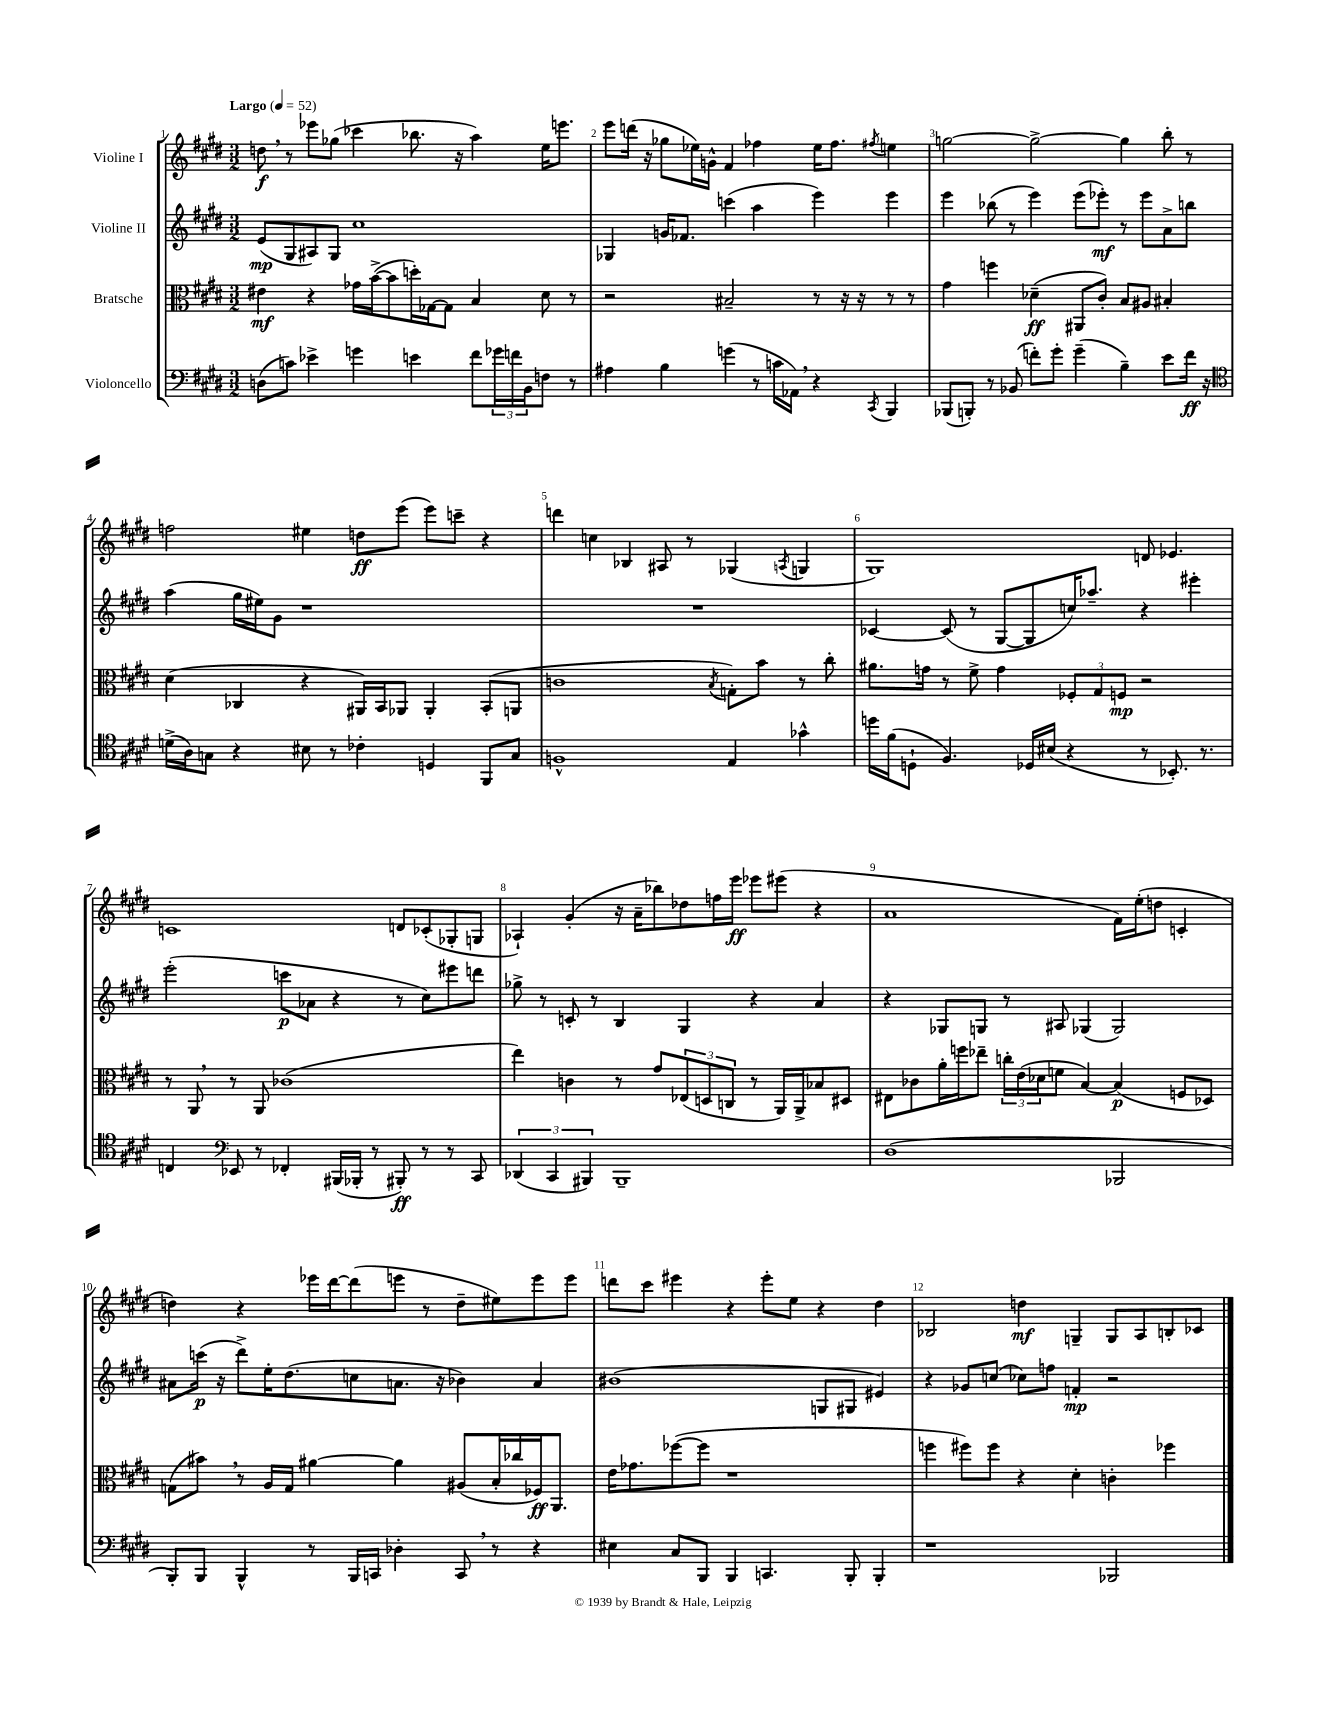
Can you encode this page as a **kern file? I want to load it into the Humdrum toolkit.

**kern	**kern	**kern	**kern
*staff4	*staff3	*staff2	*staff1
*clefF4	*clefC3	*clefG2	*clefG2
*k[f#c#g#d#]	*k[f#c#g#d#]	*k[f#c#g#d#]	*k[f#c#g#d#]
*M3/2	*M3/2	*M3/2	*M3/2
*MM52	*MM52	*MM52	*MM52
(8D	4e#	(8e	8dd
8c)	.	8G#	8r
4e-^	4r	8A#)	8eee-
.	.	8G#	(8gg-
4g	16g-	1cc#	4ccc-
.	([16b^	.	.
.	8b]	.	.
4e	16dd')	.	8.bb-
.	[16G-	.	.
.	8G-]	.	.
.	.	.	16r
8f#	4B	.	4aa)
24g-	.	.	.
24f	.	.	.
24BB	.	.	.
8F	8d#	.	16ee
.	.	.	8.eee
8r	8r	.	.
=	=	=	=
4A#	2r	4G-	8eee
.	.	.	(16ddd
.	.	.	16r
4B	.	16g	8gg-
.	.	8.f-	.
.	.	.	16ee-)
.	.	.	16g^^
(4g	2B#~	(4ccc	4f#
8r	.	4aa	4ff-
16c	.	.	.
16AA-)	.	.	.
4r	8r	4eee)	16ee-
.	.	.	8.ff-
.	16r	.	.
.	16r	.	.
8qCC#	.	.	8qff#
4BBB	8r	4eee	4ee
.	8r	.	.
=	=	=	=
(8BBB-	4g#	4eee	[2gg
8BBB')	.	.	.
8r	4ff	(8bb-	.
(8BB-	.	8r	.
8f')	(4d-~	4eee)	2gg^_
8g#'	.	.	.
(4g#~	8AA#	(8eee	.
.	8c#')	8eee-')	.
4B~)	8B	8r	4gg]
.	8A#	8eee-	.
8e	4B#'	8a^	8bb'
16f	.	8bb	8r
16r	.	.	.
=	=	=	=
*clefC4	*	*	*
(16d^	(4d#	(4aa	2ff
16A)	.	.	.
8G	.	.	.
4r	4C-	16gg#	.
.	.	16ee#)	.
.	.	8g#	.
8B#	4r	1r	4ee#
8r	.	.	.
4c-'	16AA#)	.	8dd
.	16BB	.	.
.	8AA-	.	(8eee
4D	4AA-'	.	8eee)
.	.	.	8ccc~
8FF#	(8BB'	.	4r
8G	8AA	.	.
=	=	=	=
1F^^	1c	1.r	4ddd
.	.	.	4cc
.	.	.	4B-
.	.	.	8A#
.	.	.	8r
.	8qB	.	.
4E	8G')	.	(4G-
.	8b	.	.
.	.	.	8qA
4g-^^	8r	.	4G
.	8cc#'	.	.
=	=	=	=
16dd	8.a#	[4c-	1G#)
(16f#	.	.	.
8D`	.	.	.
.	16g	.	.
4.F#)	8r	(8c-]	.
.	8f#^	8r	.
.	4g	[8G#	.
16D-	.	8G#]	.
(16B#	.	.	.
4r	12F-'	16cc)	.
.	.	8.aa-~	.
.	12G#	.	.
.	12F	.	.
8r	2r	4r	8d
8.BB-')	.	.	4.e-
.	.	4eee#'	.
8.r	.	.	.
=	=	=	=
4C	8r	(2eee'	1c
.	8AA	.	.
*clefF4	*	*	*
8EE-	8r	.	.
8r	8AA	.	.
4FF-'	(1c-	8ccc	.
.	.	8a-	.
(16BBB#	.	4r	.
16BBB-'	.	.	.
8r	.	.	.
8BBB#')	.	8r	8d
8r	.	8cc#)	(8c-'
8r	.	8eee#	8G-'
8CC#	.	8ddd	8G
=	=	=	=
(6DD-	4ee)	8gg-^	4A-`)
.	.	8r	.
6CC#	.	.	.
.	4c	8c'	(4g#'
6BBB#)	.	.	.
.	.	8r	.
1BBB#~	8r	4B	16r
.	.	.	16a~
.	8g#	.	8bb-)
.	(12E-	4G#	8dd-
.	12D	.	.
.	.	.	16ff
.	12C	.	.
.	.	.	16eee
.	8r	4r	8eee-
.	16AA)	.	(8eee#
.	16AA^	.	.
.	8B-	4a	4r
.	8D#	.	.
=	=	=	=
(1D#	8E#	4r	1a
.	8c-	.	.
.	16a'	8G-	.
.	16ff	.	.
.	8ee-~	8G	.
.	24cc'	8r	.
.	(24e	.	.
.	24d-	.	.
.	8f	8A#	.
.	[4B)	(4G-	.
2BBB-	(4B]	2G-)	16f#)
.	.	.	(16ee'
.	.	.	8dd
.	8F	.	4c'
.	8D-)	.	.
=	=	=	=
8BBB')	(8G	8a#	4dd)
8BBB	8b#)	(16ccc	.
.	.	16r	.
4BBB^^	8r	8ddd#^)	4r
.	16A	16ee'	.
.	16G	(8.dd#	.
8r	[4a#	.	16eee-
.	.	.	[16ddd#
16BBB	.	8cc	(8ddd#]
16CC	.	.	.
4D-'	4a#]	8.a	8eee
.	.	.	8r
.	.	16r	.
8CC	(8A#	4b-)	8dd~
8r	16B'	.	8ee#)
.	16cc-	.	.
4r	16F-)	4a	8eee
.	8.AA	.	.
.	.	.	8eee
=	=	=	=
4E#	16e	(1b#	8ddd
.	8.g-	.	.
.	.	.	8ccc#
8C#	([8ff-	.	4eee#
8BBB	8ff-]	.	.
4BBB	1r	.	4r
4.CC	.	.	8eee#'
.	.	.	8ee
.	.	8G	4r
8BBB'	.	8G#	.
4BBB'	.	4e#)	4dd#
=	=	=	=
1r	4ff	4r	2B-
.	8ff#)	8g-	.
.	8ff#	(8cc	.
.	4r	8cc-)	4dd
.	.	8ff	.
.	4d#'	4f'	4G~
2BBB-	4c'	2r	8G
.	.	.	8A
.	4ff-	.	8B'
.	.	.	8c-
==	==	==	==
*-	*-	*-	*-
